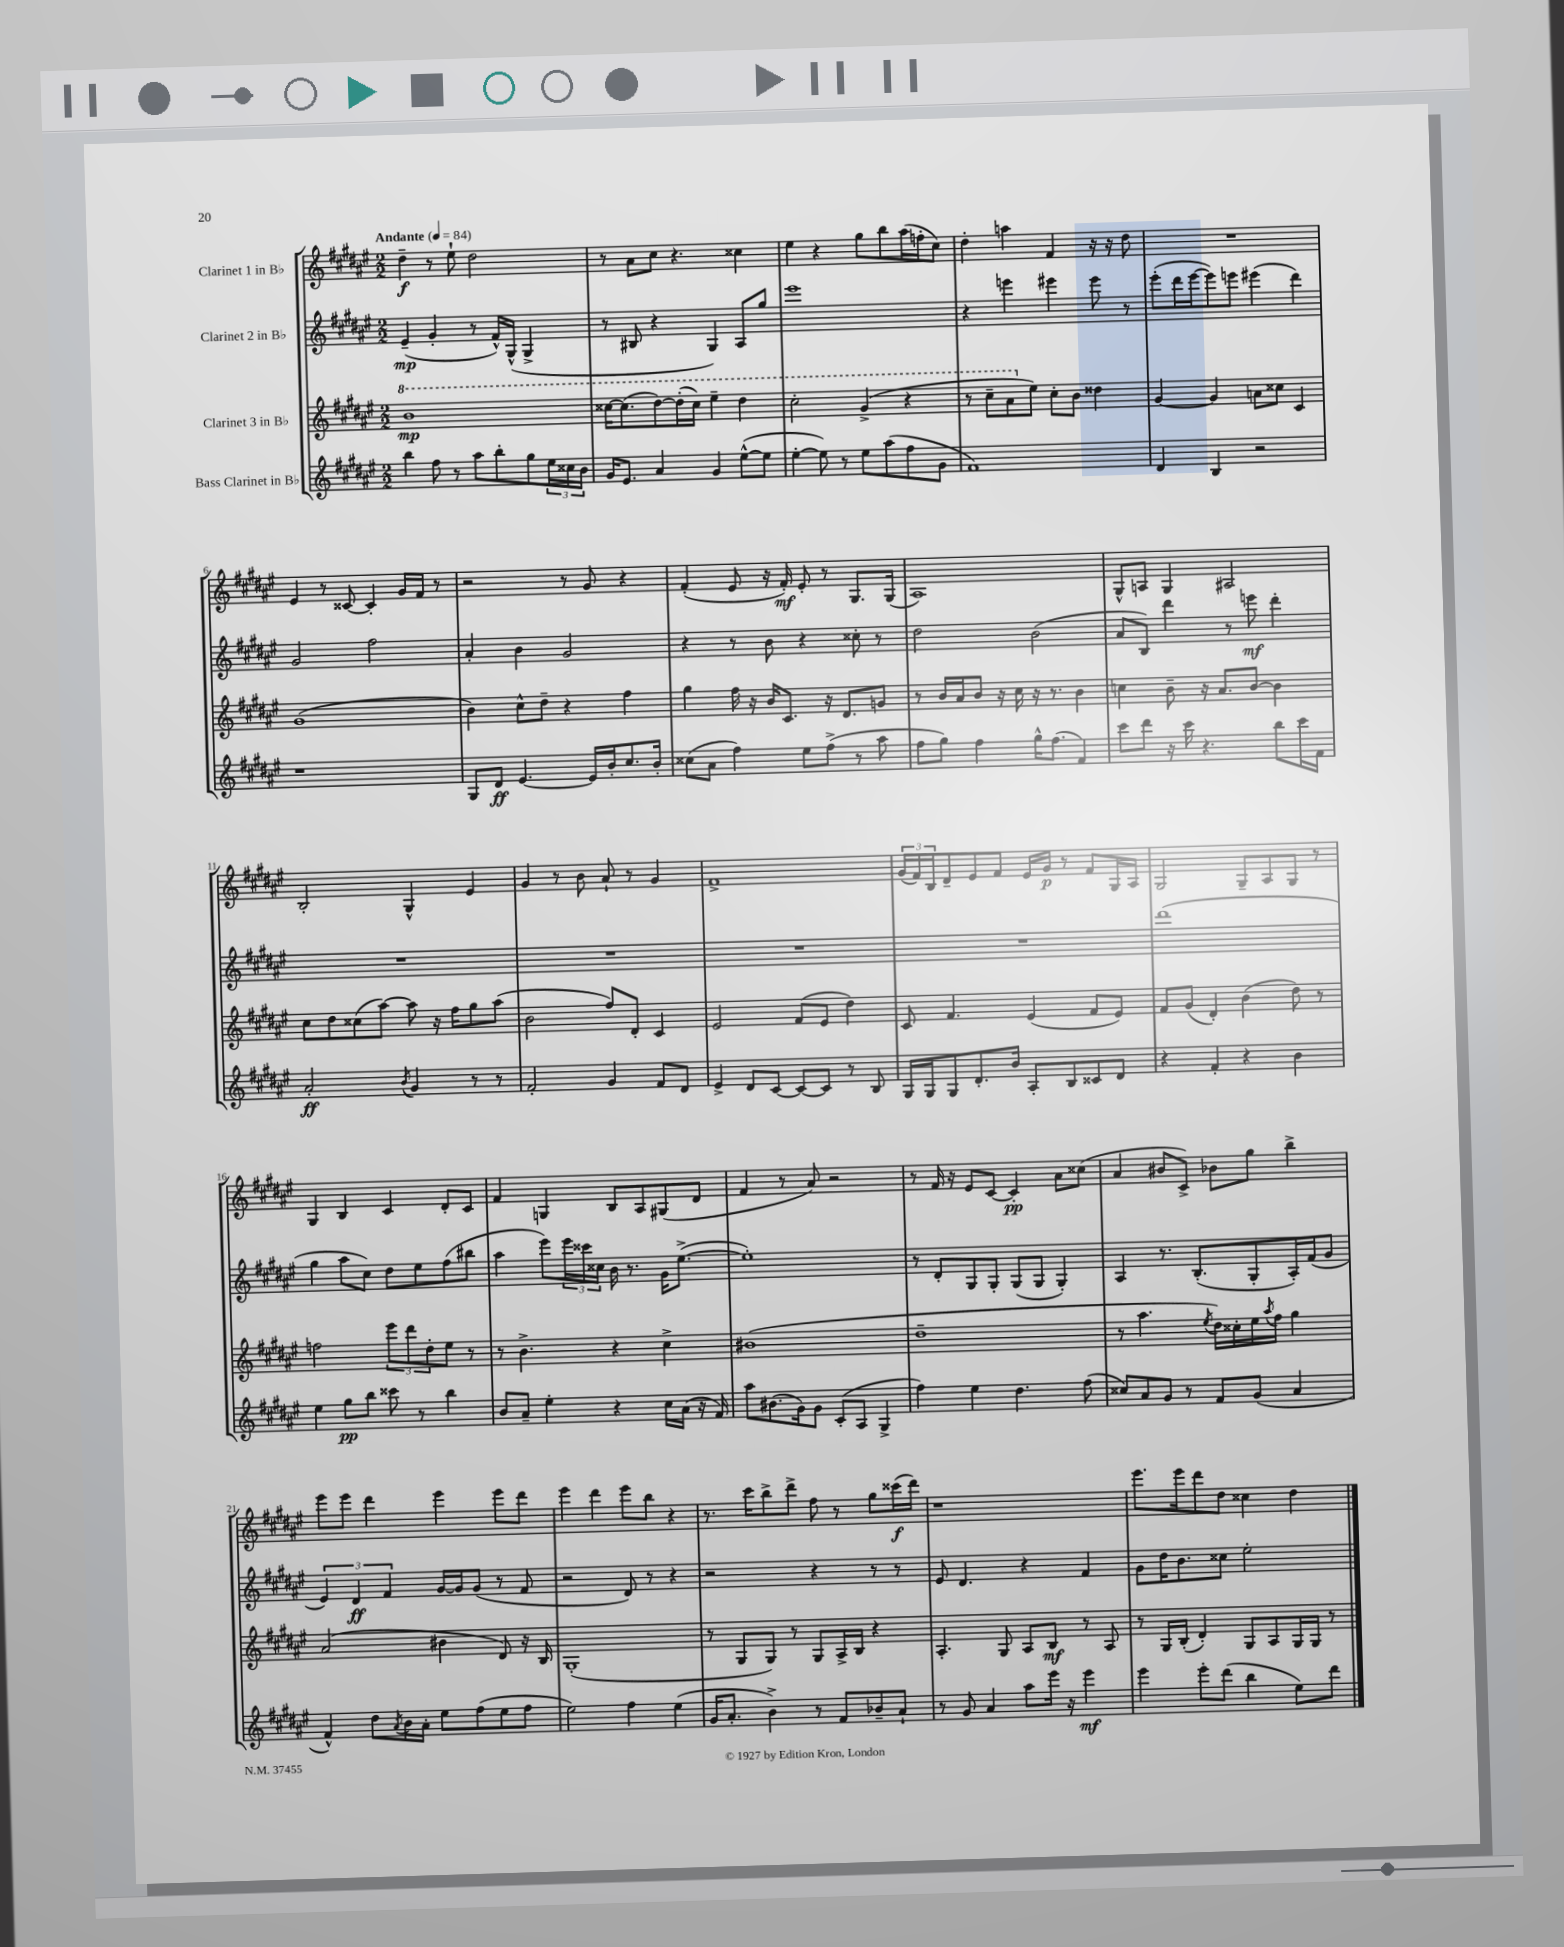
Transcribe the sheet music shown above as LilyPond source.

<<
\new StaffGroup <<
\new Staff = "s0" \with { instrumentName = "Clarinet 1 in Bb" } {
    \clef treble \key fis \major \numericTimeSignature \time 2/2 \tempo "Andante" 4 = 84
    dis''4--\f r8 eis''8-! dis''2 |
    r8 ais'8 cis''8 r4. cisis''4 |
    eis''4 r4 gis''8 b''8 ais''16( f''16-. cis''8) |
    dis''4-. a''4 fis'4 r16 r16 dis''8 |
    R1 |
    eis'4 r8 cisis'8~ cisis'4-. gis'16 fis'16 r8 |
    r2 r8 gis'8 r4 |
    fis'4-.( eis'8 r16 fis'16-.\mf) eis'8-. r8 gis8. gis16( |
    ais1) |
    gis8-^ a8 gis4 ais2 |
    b2-. gis4-^ eis'4 |
    gis'4 r8 b'8 ais'8-! r8 gis'4 |
    fis'1-> |
    \tuplet 3/2 { gis'16( fis'16) b16 } dis'8-- eis'8 fis'8 eis'16 gis'16\p r8 fis'8 gis16 ais16 |
    gis2 gis8-- ais8 gis8 r8 |
    gis4 b4 cis'4 dis'8-. cis'8 |
    fis'4 g4 b8 ais8 gis8( dis'8 |
    fis'4 r8 ais'8) r2 |
    r8 fis'16 r16 eis'8 cis'8~ cis'4-.\pp ais'8 cisis''8( |
    ais'4 bis'8 cis'8->) bes'8 gis''8 b''4-> |
    eis'''8 eis'''8 dis'''4 eis'''4 eis'''8 dis'''8 |
    eis'''4 dis'''4 eis'''8 b''8 r4 |
    r8. cis'''16 b''8-> dis'''8-> fis''8 r8 gis''8 cisis'''16\f( dis'''16) |
    r1 |
    eis'''8. eis'''16 dis'''8 dis''8 cisis''4 dis''4 \bar "|." |
}
\new Staff = "s1" \with { instrumentName = "Clarinet 2 in Bb" } {
    \clef treble \key fis \major \numericTimeSignature \time 2/2
    eis'4--\mp( gis'4-. r8 fis'16-^) gis16-^( gis4-> |
    r8 bis8 r4 gis4) ais8 gis''8 |
    eis'''1 |
    r4 e'''4 eis'''4 eis'''8 r8 |
    eis'''8-.( dis'''16 eis'''16~ eis'''8) e'''8 eis'''4( dis'''4) |
    gis'2 fis''2 |
    ais'4-. b'4 gis'2 |
    r4 r8 b'8 r4 cisis''8-. r8 |
    dis''2 b'2( |
    ais'8 b8) dis'''4 r8 e'''8\mf dis'''4-. |
    R1 |
    R1 |
    R1 |
    R1 |
    dis'''1( |
    gis''4 ais''8 cis''8) dis''8 eis''8 fis''8( bis''8 |
    ais''4 eis'''8) \tuplet 3/2 { eis'''16 cisis'''16 cisis''16 } b'16 r8. gis'16 eis''8.~->( |
    eis''1-.) |
    r8 dis'8-. gis8 gis8-. gis8( gis8 gis4-.) |
    ais4 r8. b8.-.( gis8-. ais16-.) fis'16( gis'8 |
    \tuplet 3/2 { eis'4) dis'4\ff fis'4 } gis'16~ gis'16 gis'8( r8 fis'8 |
    r2 dis'8) r8 r4 |
    r2 r4 r8 r8 |
    eis'8 dis'4. r4 fis'4 |
    gis'8 dis''16 b'8. cisis''8 eis''2-. \bar "|." |
}
\new Staff = "s2" \with { instrumentName = "Clarinet 3 in Bb" } {
    \clef treble \key fis \major \numericTimeSignature \time 2/2
    \ottava #1 b''1\mp |
    cisis'''16~ cisis'''8.( dis'''8~) dis'''16-.( cisis'''16) eis'''4-- dis'''4 |
    cis'''2-. gis''4->( r4 |
    r8 cis'''8-- ais''8 \ottava #0 eis''8) cis''8-. b'8 disis''4 |
    gis'4~ gis'4 a'8 cisis''8 cis'4 |
    gis'1( |
    b'4) cis''8-^ dis''8-- r4 fis''4 |
    gis''4 fis''16 r16 b'16 cis'8. r16 dis'8. g'8 |
    r8 b'16 ais'16 b'8 r16 cis''16 r16 r8. b'4 |
    c''4 b'8-- r16 ais'8. b'8~ b'4 |
    cis''8 dis''8 cisis''8( ais''8~) ais''8 r16 fis''16 gis''8 ais''8( |
    b'2 fis''8) dis'8-. cis'4 |
    eis'2 fis'8( eis'8 dis''4) |
    cis'8 fis'4. eis'4( fis'8 eis'8) |
    fis'8 gis'8( dis'4-.) b'4( dis''8) r8 |
    f''2 \tuplet 3/2 { eis'''8 dis'''8 dis''8-. } eis''8 r8 |
    r8 b'4.-> r4 cis''4-> |
    bis'1( |
    dis''1-- |
    r8 ais''4. \acciaccatura { eis''8 } dis''16) cisis''16-. eis''16 \acciaccatura { ais''8 } fis''16 gis''4 |
    ais'2( bis'4 dis'8) r16 b16 |
    gis1-.( |
    r8 gis8 gis8) r8 gis8 ais16-> b16 r4 |
    ais4.-. gis8 ais8 b8\mf r8 ais8 |
    r8 gis16 b16-.( dis'4-.) gis8 ais8 gis16 gis16 r8 \bar "|." |
}
\new Staff = "s3" \with { instrumentName = "Bass Clarinet in Bb" } {
    \clef treble \key fis \major \numericTimeSignature \time 2/2
    b''4 fis''8 r8 ais''8 b''8-. gis''8 \tuplet 3/2 { eis''16 cisis''16 b'16 } |
    gis'16 eis'8. ais'4 gis'4 eis''8~-^( eis''8 |
    eis''4~-. eis''8) r8 eis''8 ais''8( fis''8 gis'8 |
    fis'1) |
    dis'4 b4 r2 |
    r1 |
    gis8 dis'8\ff eis'4.~ eis'16 b'16-. cis''8. b'16-. |
    cisis''8( ais'8 fis''4) eis''8 fis''8->( r8 ais''8 |
    fis''8 gis''8) fis''4 gis''16-^ fis''8.( fis'4) |
    cis'''8 dis'''8 r16 cis'''16 r4. b''8 cis'''16 fis'16 |
    ais'2-.\ff \acciaccatura { b'8 } gis'4 r8 r8 |
    fis'2-. gis'4 fis'8 dis'8 |
    eis'4-> dis'8 cis'8~ cis'8~ cis'8 r8 b8 |
    gis16 gis16 gis8 dis'8.-. b'16 ais8-. b8 cisis'8 dis'8 |
    r4 fis'4-. r4 b'4 |
    eis''4 gis''8\pp b''8 cisis'''8 r8 b''4 |
    b'8 ais'8-- eis''4-. r4 cis''16 ais'16( r16 fis'16) |
    ais''8 bis'8.( gis'16) gis'8 cis'8-.( ais8 gis4-> |
    fis''4) eis''4 dis''4. fis''8( |
    cisis''8) ais'8 gis'8 r8 fis'8 gis'8( ais'4 |
    fis'4-^) dis''8 \acciaccatura { ais'8 } b'16 ais'16-. eis''8 fis''8( eis''8 fis''8 |
    eis''2) fis''4 eis''4( |
    gis'16 ais'8.-. b'4->) r8 fis'8 bes'8-- ais'8-! |
    r8 gis'8 ais'4 ais''8 eis'''16 r16 eis'''4\mf |
    eis'''4 eis'''8-. dis'''8( b''4 eis''8) dis'''8 \bar "|." |
}
>>
>>
